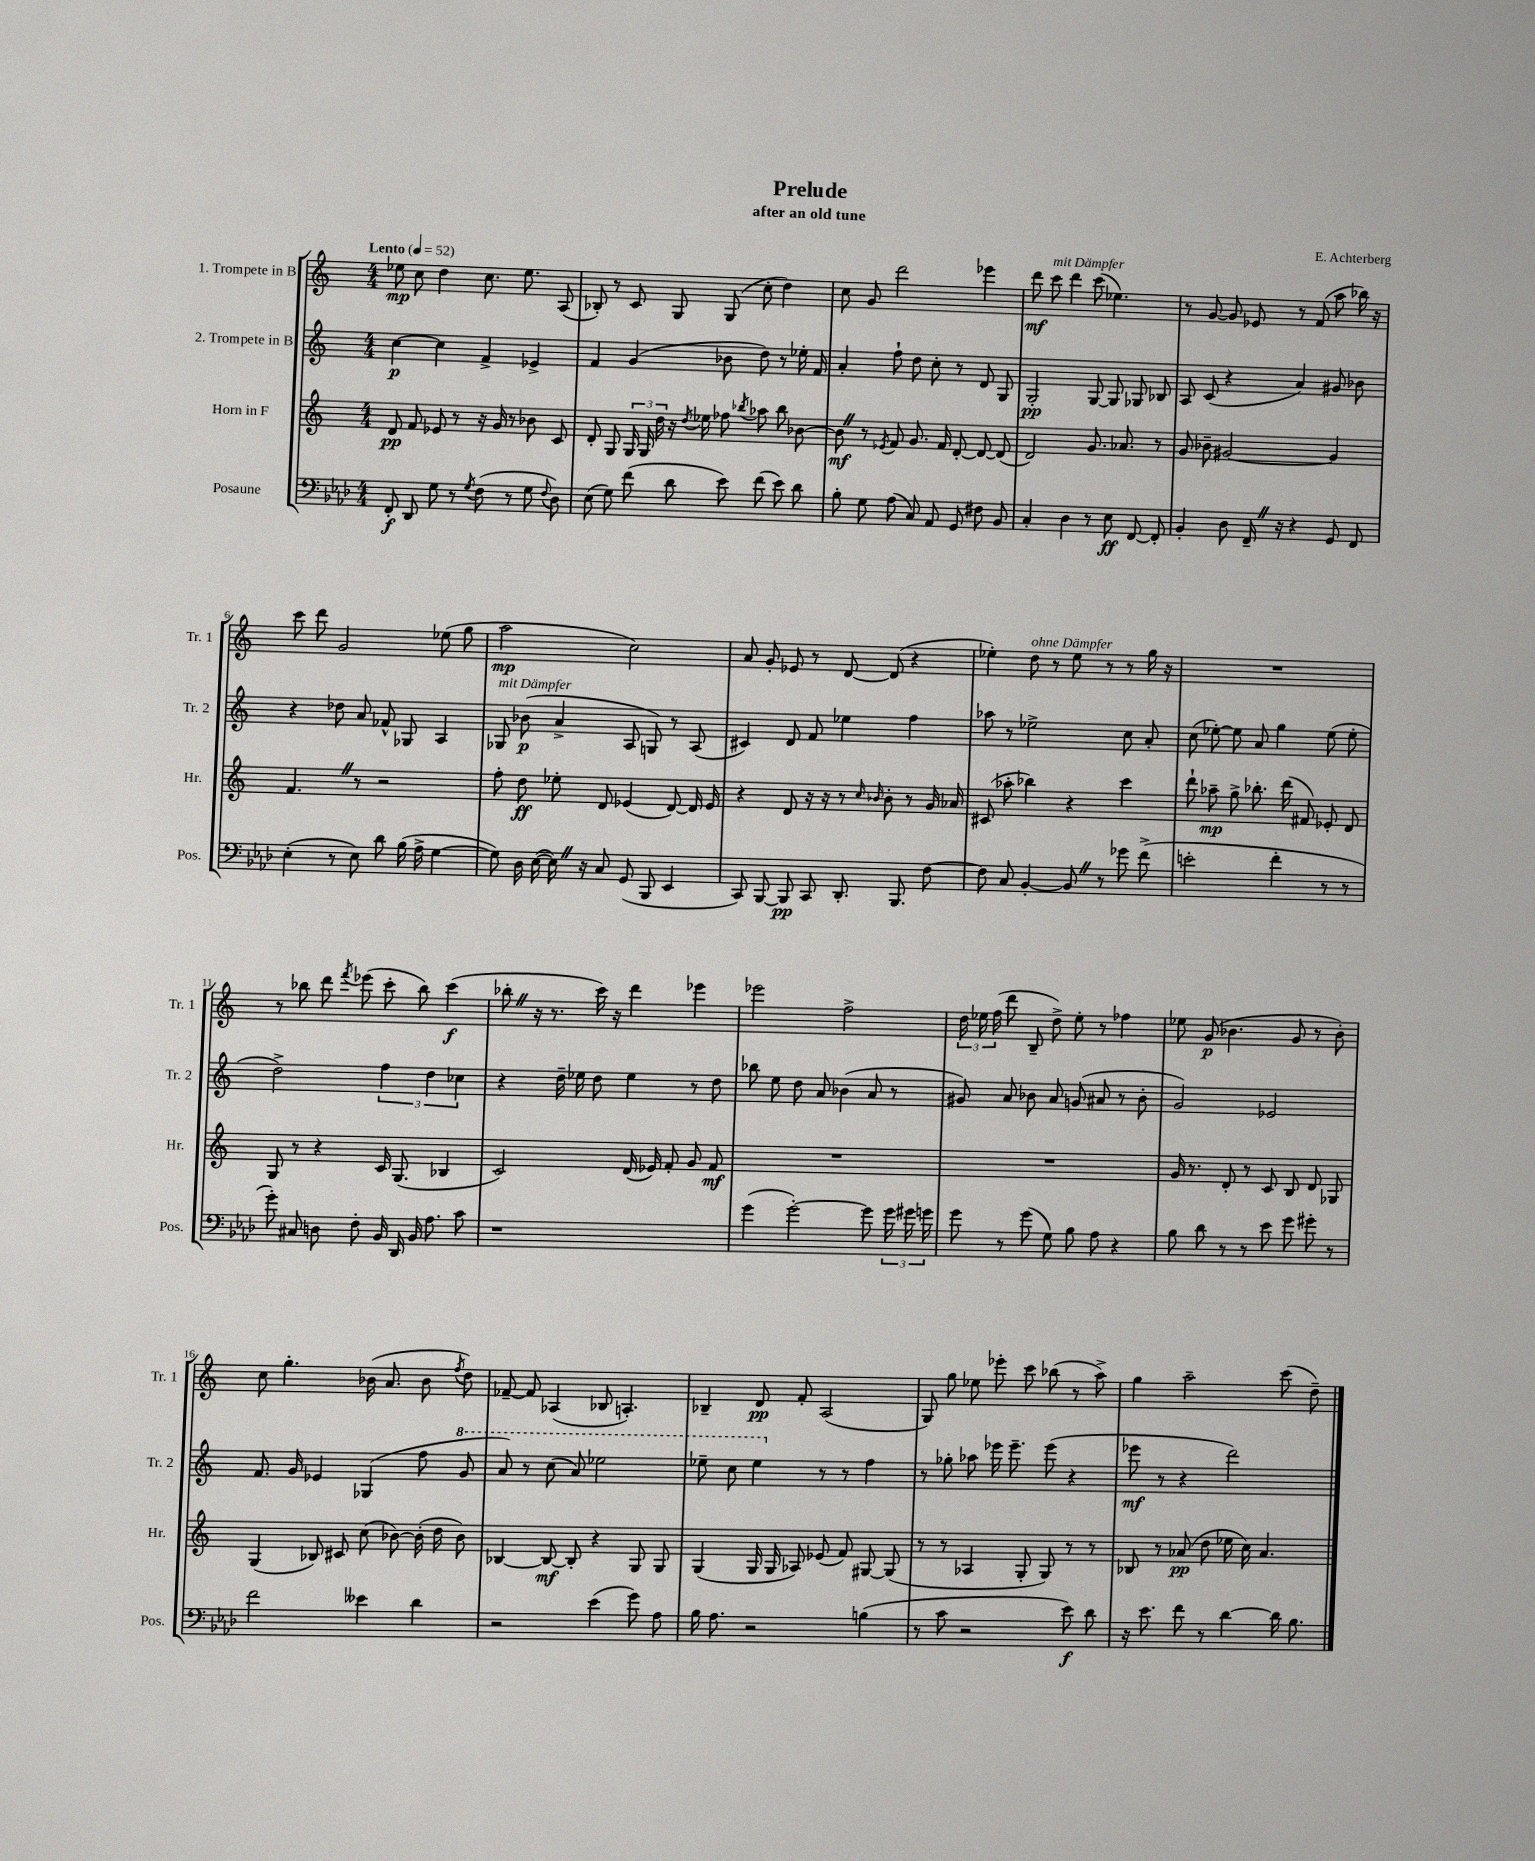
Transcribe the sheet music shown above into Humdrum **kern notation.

**kern	**dynam	**kern	**dynam	**kern	**dynam	**kern	**dynam
*part4	*part4	*part3	*part3	*part2	*part2	*part1	*part1
*staff4	*staff4	*staff3	*staff3	*staff2	*staff2	*staff1	*staff1
*I"Posaune	*	*I"Horn in F	*	*I"2. Trompete in B	*	*I"1. Trompete in B	*
*I'Pos.	*	*I'Hr.	*	*I'Tr. 2	*	*I'Tr. 1	*
*clefF4	*	*clefG2	*	*clefG2	*	*clefG2	*
*k[b-e-a-d-]	*	*k[]	*	*k[]	*	*k[]	*
*M4/4	*	*M4/4	*	*M4/4	*	*M4/4	*
*MM52	*	*MM52	*	*MM52	*	*MM52	*
=1	=1	=1	=1	=1	=1	=1	=1
!	!	!	!	!	!	!LO:TX:a:B:t=Lento	!
8FF'/	f	8d/	pp	[4cc\	p	8ee-X\	mp
8DD-/	.	8f/	.	.	.	8cc\	.
8G\	.	8e-X/	.	4cc\]	.	4dd\	.
8r	.	8r	.	.	.	.	.
8qG/	.	.	.	.	.	.	.
(8F\	.	16r	.	4f^/	.	8.cc\	.
.	.	16g/	.	.	.	.	.
8r	.	8r	.	.	.	.	.
.	.	.	.	.	.	8.ee-\	.
8G\	.	8b-X\	.	4e-X^/	.	.	.
8qqF/	.	.	.	.	.	.	.
8D-\)	.	8c/	.	.	.	(8A/	.
=2	=2	=2	=2	=2	=2	=2	=2
(8E-\	.	8d'/	.	4f/	.	8B-X'/)	.
8G\)	.	8G/	.	.	.	8r	.
(8f\	.	24G/	.	(4g/	.	8c/	.
.	.	24G/	.	.	.	.	.
.	.	24dd\	.	.	.	.	.
8d-\	.	16r	.	.	.	8G/	.
.	.	8qdd/	.	.	.	.	.
.	.	16ee-X\	.	.	.	.	.
8e-\)	.	8ff-X\	.	8b-X\	.	(8G/	.
.	.	8qbb-X/	.	.	.	.	.
(8f\	.	8aa-X\	.	8dd\)	.	8cc'\	.
8e-\)	.	8bb-\	.	8r	.	4dd\)	.
8d-\	.	[8b-X\	.	16ee-X'\	.	.	.
.	.	.	.	16f/	.	.	.
=3	=3	=3	=3	=3	=3	=3	=3
8B-'\	.	8b-Z\]	mf	4a'/	.	8cc\	.
8G\	.	8r	.	.	.	8g/	.
.	.	8qe-X/	.	.	.	.	.
(8A-\	.	8f/	.	8ff`\	.	2ddd\	.
8C/)	.	8.g/	.	8dd\	.	.	.
8AA-/	.	.	.	8cc'\	.	.	.
.	.	16f/	.	.	.	.	.
8GG/	.	[8d'/	.	8r	.	.	.
8F#X\	.	8d/_	.	8d/	.	4eee-X\	.
8BB-/	.	(8d/]	.	8G/	.	.	.
=4	=4	=4	=4	=4	=4	=4	=4
4C'/	.	2d/)	.	2G'/	pp	8ddd\	mf
!	!	!	!	!	!	!LO:TX:a:i:t=mit Dämpfer	!
.	.	.	.	.	.	8ccc\	.
4D-\	.	.	.	.	.	4ddd\	.
8r	.	8.g/	.	[8G/	.	(8ccc\	.
8E-\	ff	.	.	8G/]	.	4.ee-X\)	.
.	.	8.a-X/	.	.	.	.	.
[8FF/	.	.	.	8G-X/	.	.	.
8FF'/]	.	8r	.	8B-X/	.	.	.
=5	=5	=5	=5	=5	=5	=5	=5
4BB-'/	.	8g/	.	8A/	.	8r	.
.	.	8b-X~\	.	(8c/	.	[8g/	.
8D-\	.	[2g#X/	.	4r	.	8g/]	.
16FF~Z/	.	.	.	.	.	8e-X/	.
16r	.	.	.	.	.	.	.
4r	.	.	.	4a/)	.	8r	.
.	.	.	.	.	.	(8f/	.
8GG/	.	4g#/]	.	8g#X/	.	8aa\	.
8FF/	.	.	.	8b-X\	.	16bb-X\)	.
.	.	.	.	.	.	16r	.
!!LO:LB:g=z
=6	=6	=6	=6	=6	=6	=6	=6
(4E-'\	.	4.fZ/	.	4r	.	8ccc\	.
.	.	.	.	.	.	8ddd\	.
8r	.	.	.	8dd-X\	.	2g/	.
8E-\)	.	8r	.	8a/	.	.	.
8d-\	.	2r	.	8f-X^^/	.	.	.
(16B-\	.	.	.	8G-X/	.	.	.
16A-^\	.	.	.	.	.	.	.
[4G\	.	.	.	4A/	.	(8ee-X\	.
.	.	.	.	.	.	8gg\	.
=7	=7	=7	=7	=7	=7	=7	=7
!	!	!	!	!LO:TX:a:i:t=mit Dämpfer	!	!	!
8G\])	.	8ff'\	.	8G-X/	.	2aa\	mp
16D-\	.	8dd\	ff	(8b-X\	p	.	.
([16E-\	.	.	.	.	.	.	.
16E-Z\])	.	8ee-X'\	.	4a^/	.	.	.
16r	.	.	.	.	.	.	.
8C/	.	8d/	.	.	.	.	.
(8GG/	.	(4e-X/	.	8A/	.	2cc\)	.
8BBB-/	.	.	.	8Gn/)	.	.	.
4EE-/	.	[8d/)	.	8r	.	.	.
.	.	16d/]	.	(8A/	.	.	.
.	.	16e-/	.	.	.	.	.
=8	=8	=8	=8	=8	=8	=8	=8
8CC/)	.	4r	.	4c#X/)	.	8a/	.
[8BBB-/	.	.	.	.	.	8g'/	.
8BBB-/]	pp	8d/	.	8d/	.	8e-X/	.
8CC/	.	16r	.	8f/	.	8r	.
.	.	16r	.	.	.	.	.
8.DD-'/	.	8r	.	4ee-X\	.	[8d/	.
.	.	16qqcc/	.	.	.	.	.
.	.	16qqb-X/	.	.	.	.	.
.	.	8b-'\	.	.	.	(8d/]	.
8.BBB-/	.	.	.	.	.	.	.
.	.	8r	.	4ff\	.	4r	.
[8F\	.	16g/	.	.	.	.	.
.	.	16a-X/	.	.	.	.	.
=9	=9	=9	=9	=9	=9	=9	=9
8F\]	.	(8c#X/	.	8aa-X\	.	4ee-X'\)	.
8C/	.	8aa-X'\	.	8r	.	.	.
!	!	!	!	!	!	!LO:TX:a:i:t=ohne Dämpfer	!
[4BB-'/	.	4bb-X\)	.	2ee-X^\	.	8dd\	.
.	.	.	.	.	.	8r	.
8BB-Z/]	.	4r	.	.	.	8ee-\	.
8r	.	.	.	.	.	8r	.
8g-X\	.	4ccc\	.	8cc\	.	8r	.
(8f^\	.	.	.	8a'/	.	16gg\	.
.	.	.	.	.	.	16r	.
=10	=10	=10	=10	=10	=10	=10	=10
2en'\	.	8ddd`\	.	(8cc\	.	1r	.
.	.	8aa-X~\	mp	[8ee-X'\)	.	.	.
.	.	8gg^\	.	8ee-\]	.	.	.
.	.	8.bb-X'\	.	8a/	.	.	.
4f'\	.	.	.	4gg\	.	.	.
.	.	(16ddd\	.	.	.	.	.
.	.	8f#X/)	.	.	.	.	.
8r	.	8e-X'/	.	(8ee-\	.	.	.
8r	.	8d/	.	8ee-'\	.	.	.
!!LO:LB:g=z
=11	=11	=11	=11	=11	=11	=11	=11
8g'\)	.	8G/	.	2dd^\)	.	8r	.
8C#X/	.	8r	.	.	.	8bb-X\	.
8Dn\	.	4r	.	.	.	8ddd\	.
.	.	.	.	.	.	8qfff/	.
8F'\	.	.	.	.	.	(8eee-X\	.
16BB-/	.	16c/	.	6ff\	.	8ccc'\	.
16DD-/	.	(8.G/	.	.	.	.	.
16BB-/	.	.	.	.	.	8bb-\)	.
.	.	.	.	6dd\	.	.	.
8.A-\	.	.	.	.	.	.	.
.	.	4B-X/	.	.	.	(4ccc\	f
.	.	.	.	6cc-X\	.	.	.
8c\	.	.	.	.	.	.	.
=12	=12	=12	=12	=12	=12	=12	=12
1r	.	2c/)	.	4r	.	8bb-X'Z\	.
.	.	.	.	.	.	16r	.
.	.	.	.	.	.	8.r	.
.	.	.	.	16dd~\	.	.	.
.	.	.	.	16ee-X\	.	.	.
.	.	.	.	8dd\	.	16ccc\)	.
.	.	.	.	.	.	16r	.
.	.	(16d/	.	4ee-\	.	4ddd\	.
.	.	16e-X/)	.	.	.	.	.
.	.	8f'/	.	.	.	.	.
.	.	8g/	.	8r	.	4eee-X\	.
.	.	8f/	mf	8dd\	.	.	.
=13	=13	=13	=13	=13	=13	=13	=13
(4g\	.	1r	.	8bb-X\	.	2eee-X\	.
.	.	.	.	8ee\	.	.	.
[2g'\)	.	.	.	8dd\	.	.	.
.	.	.	.	8a/	.	.	.
.	.	.	.	(4b-X\	.	2ff^\	.
8g\]	.	.	.	8a/	.	.	.
24g\	.	.	.	8r	.	.	.
24g#X\	.	.	.	.	.	.	.
24gn\	.	.	.	.	.	.	.
=14	=14	=14	=14	=14	=14	=14	=14
8g\	.	1r	.	8g#X/)	.	24dd\	.
.	.	.	.	.	.	24ee-X\	.
.	.	.	.	.	.	(24ff\	.
8r	.	.	.	8a/	.	8ddd\	.
(8g\	.	.	.	8b-X\	.	8B~/	.
8G\)	.	.	.	8a/	.	8dd^\)	.
8B-\	.	.	.	(8gn/	.	8ee-'\	.
8A-\	.	.	.	8a#X/	.	8r	.
4r	.	.	.	8r	.	4ff-X\	.
.	.	.	.	8b-'\	.	.	.
=15	=15	=15	=15	=15	=15	=15	=15
8B-\	.	16g/	.	2g/)	.	8ee-X\	.
.	.	8.r	.	.	.	.	.
8d-\	.	.	.	.	.	(8g/	p
8r	.	8d'/	.	.	.	4.b-X\	.
8r	.	8r	.	.	.	.	.
8e-\	.	8c/	.	2e-X/	.	.	.
8g\	.	8B/	.	.	.	8g/	.
8g#X'\	.	8d/	.	.	.	8r	.
8r	.	8G-X/	.	.	.	8b-'\)	.
!!LO:LB:g=z
=16	=16	=16	=16	=16	=16	=16	=16
2f\	.	(4G/	.	8.f/	.	8cc\	.
.	.	.	.	.	.	4.gg'\	.
.	.	.	.	16g/	.	.	.
.	.	8B-X/)	.	4e-X/	.	.	.
.	.	8c#X/	.	.	.	.	.
4e--X\	.	(8cc\	.	(4G-X/	.	(16b-X\	.
.	.	.	.	.	.	8.a/	.
.	.	[8b-X\)	.	.	.	.	.
4d-\	.	(16b-'\]	.	8ff\	.	8b-\	.
.	.	16dd\	.	.	.	.	.
.	.	.	.	.	.	8qff/	.
*	*	*	*	*8va	*	*	*
.	.	8b-\)	.	8gg/	.	8dd\)	.
=17	=17	=17	=17	=17	=17	=17	=17
2r	.	[4B-X/	.	8aa/)	.	[8f-X~/	.
.	.	.	.	8r	.	8f-/]	.
.	.	8B-/_	mf	(8ccc\	.	(4A-X/	.
.	.	8B-'/]	.	8aa/)	.	.	.
(4e-\	.	4r	.	2eee-X\	.	8B-X/	.
.	.	.	.	.	.	4.An'/)	.
8g\)	.	8G/	.	.	.	.	.
8A-\	.	8G/	.	.	.	.	.
=18	=18	=18	=18	=18	=18	=18	=18
16B-\	.	(4G/	.	8eee-X~\	.	4B-X~/	.
8.A-\	.	.	.	.	.	.	.
.	.	.	.	8ccc\	.	.	.
2r	.	16G/	.	4eee-\	.	8d/	pp
.	.	16G/	.	.	.	.	.
.	.	8A-X/)	.	.	.	8f'/	.
*	*	*	*	*X8va	*	*	*
.	.	(8e-X/	.	8r	.	(2A/	.
.	.	8f/)	.	8r	.	.	.
(4Bn\	.	[8G#X/	.	4ff\	.	.	.
.	.	(8G#/]	.	.	.	.	.
=19	=19	=19	=19	=19	=19	=19	=19
8r	.	8r	.	8r	.	8G/)	.
8c\	.	8r	.	8gg-X'\	.	8gg\	.
2r	.	4A-X/	.	8aa-X\	.	8ee-X\	.
.	.	.	.	16eee-X\	.	8eee-X'\	.
.	.	.	.	8.eee-~\	.	.	.
.	.	8G'/	.	.	.	8ccc\	.
.	.	8G/)	.	(8eee-\	.	(8bb-X\	.
8e-\)	f	8r	.	4r	.	8r	.
8d-\	.	8r	.	.	.	8aa^\)	.
=20	=20	=20	=20	=20	=20	=20	=20
16r	.	8B-X/	.	8eee-X\	mf	4gg\	.
8.e-\	.	.	.	.	.	.	.
.	.	8r	.	8r	.	.	.
8f\	.	(8a-X/	pp	4r	.	2aa~\	.
8r	.	8dd\	.	.	.	.	.
[4d-\	.	16ee-X\	.	2ddd\)	.	.	.
.	.	16cc\)	.	.	.	.	.
.	.	4.a-/	.	.	.	.	.
16d-\]	.	.	.	.	.	(8ccc\	.
8.B-\	.	.	.	.	.	.	.
.	.	.	.	.	.	8dd~\)	.
==	==	==	==	==	==	==	==
*-	*-	*-	*-	*-	*-	*-	*-
